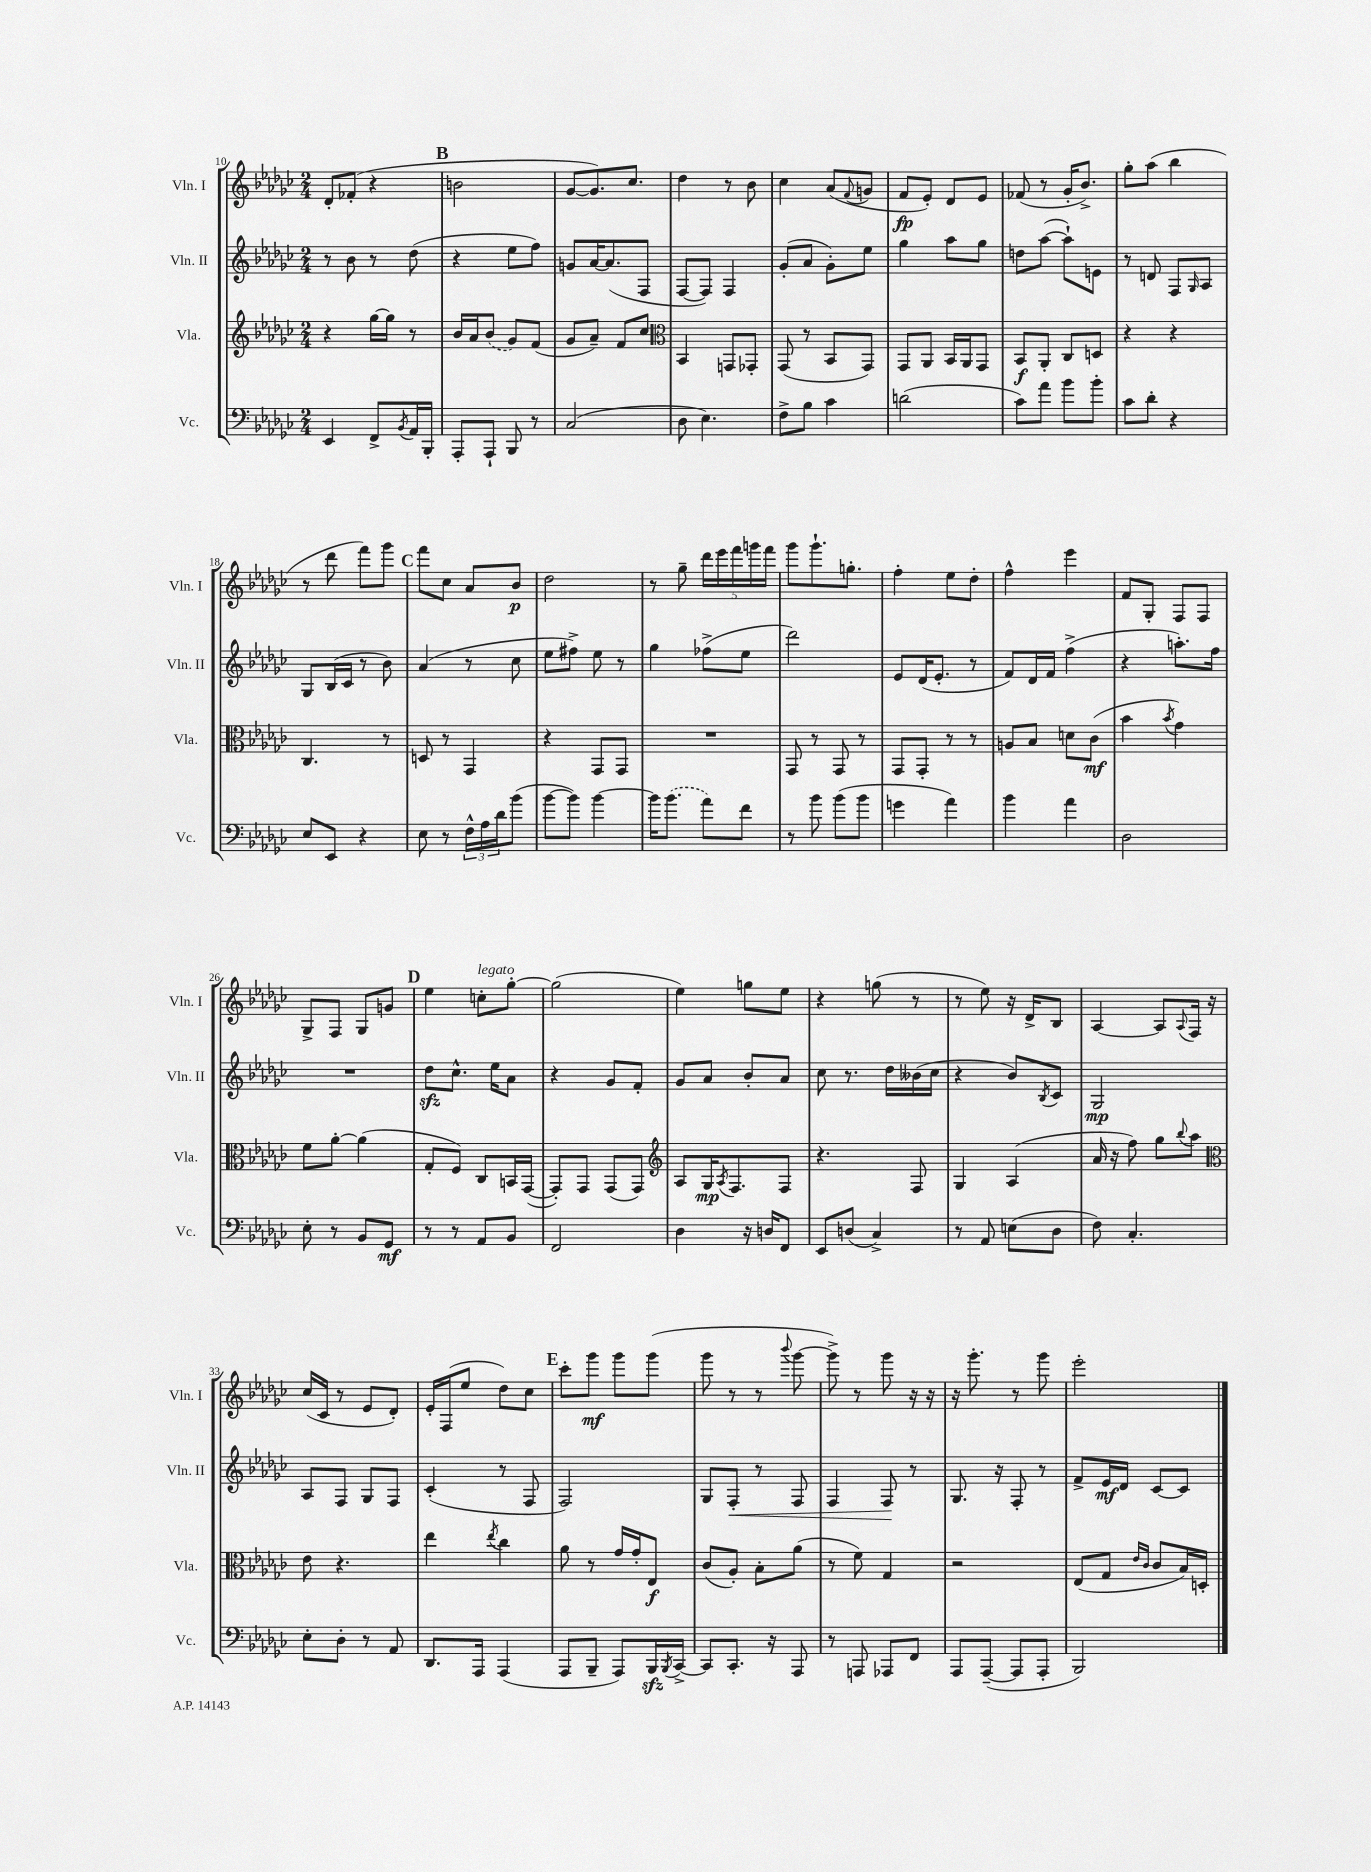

**kern	**dynam	**kern	**dynam	**kern	**dynam	**kern	**dynam
*part4	*part4	*part3	*part3	*part2	*part2	*part1	*part1
*staff4	*staff4	*staff3	*staff3	*staff2	*staff2	*staff1	*staff1
*I"Vc.	*	*I"Vla.	*	*I"Vln. II	*	*I"Vln. I	*
*I'Vc.	*	*I'Vla.	*	*I'Vln. II	*	*I'Vln. I	*
*clefF4	*	*clefG2	*	*clefG2	*	*clefG2	*
*k[b-e-a-d-g-c-]	*	*k[b-e-a-d-g-c-]	*	*k[b-e-a-d-g-c-]	*	*k[b-e-a-d-g-c-]	*
*M2/4	*	*M2/4	*	*M2/4	*	*M2/4	*
=10	=10	=10	=10	=10	=10	=10	=10
4EE-/	.	4r	.	8r	.	8d-'/L	.
.	.	.	.	8b-\	.	(8f-X'/J	.
8FF^/L	.	[16gg-\LL	.	8r	.	4r	.
.	.	16gg-\JJ]	.	.	.	.	.
8qBB-/	.	.	.	.	.	.	.
16AA-/L	.	8r	.	(8dd-\	.	.	.
16BBB-'/JJ	.	.	.	.	.	.	.
!!LO:REH:place=s1:t=B
=11	=11	=11	=11	=11	=11	=11	=11
8AAA-'/L	.	16b-/LL	.	4r	.	2bn\	.
.	.	16a-/J	.	.	.	.	.
8AAA-`/J	.	(8b-/J	.	.	.	.	.
8BBB-/	.	8g-/L)	.	8ee-\L	.	.	.
8r	.	(8f/J	.	8ff\J)	.	.	.
=12	=12	=12	=12	=12	=12	=12	=12
(2C-/	.	8g-/L	.	8gn/L	.	[8g-/L	.
.	.	8a-~/J)	.	[16a-/K	.	8.g-/])	.
.	.	.	.	(8.a-/]	.	.	.
.	.	8f/L	.	.	.	.	.
.	.	.	.	.	.	8.cc-/J	.
.	.	8cc-/J	.	8F/J	.	.	.
=13	=13	=13	=13	=13	=13	=13	=13
*	*	*clefC3	*	*	*	*	*
8D-\	.	4BB-/	.	[8F/L	.	4dd-\	.
4.E-\)	.	.	.	8F/J])	.	.	.
.	.	8GGn/L	.	4F/	.	8r	.
.	.	8GG-X'/J	.	.	.	8b-\	.
=14	=14	=14	=14	=14	=14	=14	=14
8F^\L	.	(8GG-/	.	(8g-'/L	.	4cc-\	.
8B-\J	.	8r	.	8a-/J	.	.	.
4c-\	.	8BB-/L	.	8g-'\L)	.	(8a-/L	.
.	.	.	.	.	.	8qqf/	.
.	.	8GG-/J)	.	8ee-\J	.	8gn/J	.
=15	=15	=15	=15	=15	=15	=15	=15
(2dn\	.	8GG-/L	.	4gg-\	.	8f/L	fp
.	.	8AA-/J	.	.	.	8e-'/J)	.
.	.	16BB-/LL	.	8aa-\L	.	8d-/L	.
.	.	16AA-/J	.	.	.	.	.
.	.	8GG-/J	.	8gg-\J	.	8e-/J	.
=16	=16	=16	=16	=16	=16	=16	=16
8c-\L)	.	8BB-/L	f	8ddn\L	.	(8f-X/	.
8a-\J	.	8AA-'/J	.	([8aa-\J	.	8r	.
8b-\L	.	8C-/L	.	8aa-`\L])	.	16g-'/KL	.
.	.	.	.	.	.	8.b-^/J)	.
8b-'\J	.	8Dn/J	.	8en\J	.	.	.
=17	=17	=17	=17	=17	=17	=17	=17
8c-\L	.	4r	.	8r	.	8gg-'\L	.
8d-'\J	.	.	.	8dn/	.	(8aa-\J	.
4r	.	4r	.	8F/L	.	4bb-\	.
.	.	.	.	16qqG-/	.	.	.
.	.	.	.	8A-/J	.	.	.
!!LO:LB:g=z
=18	=18	=18	=18	=18	=18	=18	=18
8E-/L	.	4.C-/	.	8G-/L	.	8r	.
8EE-/J	.	.	.	(16B-/L	.	8ddd-\	.
.	.	.	.	16c-/JJ	.	.	.
4r	.	.	.	8r	.	8fff\L)	.
.	.	8r	.	8b-\)	.	8ggg-\J	.
!!LO:REH:place=s1:t=C
=19	=19	=19	=19	=19	=19	=19	=19
8E-\	.	8Dn/	.	(4a-/	.	8fff\L	.
8r	.	8r	.	.	.	8cc-\J	.
24F^^\LL	.	4GG-/	.	8r	.	8a-/L	.
24A-\	.	.	.	.	.	.	.
24d-\J	.	.	.	.	.	.	.
(8b-\J	.	.	.	8cc-\	.	8b-/J	p
=20	=20	=20	=20	=20	=20	=20	=20
[8b-\L	.	4r	.	8ee-\L	.	2dd-\	.
8b-\J])	.	.	.	8ff#X^\J)	.	.	.
[4b-\	.	8GG-/L	.	8ee-\	.	.	.
.	.	8GG-/J	.	8r	.	.	.
=21	=21	=21	=21	=21	=21	=21	=21
16b-\KL]	.	2r	.	4gg-\	.	8r	.
(8.b-\J	.	.	.	.	.	.	.
.	.	.	.	.	.	8gg-~\	.
8a-\L)	.	.	.	(8ff-X^\L	.	20ddd-\LL	.
.	.	.	.	.	.	20eee-\	.
.	.	.	.	.	.	20fff\	.
8f\J	.	.	.	8ee-\J	.	.	.
.	.	.	.	.	.	20gggn\	.
.	.	.	.	.	.	20fff\JJ	.
=22	=22	=22	=22	=22	=22	=22	=22
8r	.	8GG-/	.	2ddd-\)	.	8ggg-\L	.
8b-\	.	8r	.	.	.	8.ggg-`\	.
(8b-\L	.	8GG-/	.	.	.	.	.
.	.	.	.	.	.	8.ggn'\J	.
8b-\J	.	8r	.	.	.	.	.
=23	=23	=23	=23	=23	=23	=23	=23
4gn\	.	8GG-/L	.	8e-/L	.	4ff'\	.
.	.	8GG-'/J	.	(16d-/K	.	.	.
.	.	.	.	8.e-'/J	.	.	.
4a-\)	.	8r	.	.	.	8ee-\L	.
.	.	8r	.	8r	.	8dd-'\J	.
=24	=24	=24	=24	=24	=24	=24	=24
4b-\	.	8An/L	.	8f/L)	.	4ff^^\	.
.	.	8B-/J	.	16d-/L	.	.	.
.	.	.	.	16f/JJ	.	.	.
4a-\	.	8dn\L	.	(4ff^\	.	4eee-\	.
.	.	(8c-\J	mf	.	.	.	.
=25	=25	=25	=25	=25	=25	=25	=25
2D-\	.	4b-\	.	4r	.	8f/L	.
.	.	.	.	.	.	8G-'/J	.
.	.	8qb-/	.	.	.	.	.
.	.	4g-\)	.	8.aan'\L)	.	8F/L	.
.	.	.	.	.	.	8F/J	.
.	.	.	.	16ff\Jk	.	.	.
!!LO:LB:g=z
=26	=26	=26	=26	=26	=26	=26	=26
8E-'\	.	8f\L	.	2r	.	8G-^/L	.
8r	.	[8a-'\J	.	.	.	8F/J	.
8BB-/L	.	(4a-\]	.	.	.	8G-/L	.
8GG-/J	mf	.	.	.	.	8gn/J	.
!!LO:REH:place=s1:t=D
=27	=27	=27	=27	=27	=27	=27	=27
8r	.	8G-'/L	.	8dd-zz\L	.	4ee-\	.
8r	.	8F/J)	.	8.cc-^^\J	.	.	.
!	!	!	!	!	!	!LO:TX:a:i:t=legato	!
8AA-/L	.	8C-/L	.	.	.	8ccn'\L	.
.	.	.	.	16ee-\KL	.	.	.
8BB-/J	.	16BBn/L	.	8a-\J	.	[8gg-'\J	.
.	.	([16GG-/JJ	.	.	.	.	.
=28	=28	=28	=28	=28	=28	=28	=28
2FF/	.	8GG-'/L])	.	4r	.	(2gg-\]	.
.	.	8GG-/J	.	.	.	.	.
.	.	(8GG-/L	.	8g-/L	.	.	.
.	.	8GG-/J)	.	8f'/J	.	.	.
=29	=29	=29	=29	=29	=29	=29	=29
*	*	*clefG2	*	*	*	*	*
4D-\	.	8A-/L	.	8g-/L	.	4ee-\)	.
.	.	16G-/K	mp	8a-/J	.	.	.
.	.	8qA-/	.	.	.	.	.
.	.	8.F/	.	.	.	.	.
16r	.	.	.	8b-'/L	.	8ggn\L	.
16Dn/KL	.	.	.	.	.	.	.
8FF/J	.	8F/J	.	8a-/J	.	8ee-\J	.
=30	=30	=30	=30	=30	=30	=30	=30
8EE-/L	.	4.r	.	8cc-\	.	4r	.
(8Dn/J	.	.	.	8.r	.	.	.
4C-^/)	.	.	.	.	.	(8ggn\	.
.	.	.	.	16dd-\LL	.	.	.
.	.	8F/	.	(16b--X\	.	8r	.
.	.	.	.	16cc-\JJ	.	.	.
=31	=31	=31	=31	=31	=31	=31	=31
8r	.	4G-/	.	4r	.	8r	.
8AA-/	.	.	.	.	.	8ee-\)	.
(8En\L	.	(4A-/	.	8b-/L)	.	16r	.
.	.	.	.	.	.	16d-^/KL	.
.	.	.	.	8qB-/	.	.	.
8D-\J	.	.	.	8c-/J	.	8B-/J	.
=32	=32	=32	=32	=32	=32	=32	=32
8F\)	.	16a-/	.	2G-/	mp	[4A-/	.
.	.	16r	.	.	.	.	.
4.C-'/	.	8ff\)	.	.	.	.	.
.	.	8gg-\L	.	.	.	8A-/L]	.
.	.	8qqbb-/	.	.	.	8qqA-/	.
.	.	8aa-\J	.	.	.	16F/Jk	.
.	.	.	.	.	.	16r	.
!!LO:LB:g=z
=33	=33	=33	=33	=33	=33	=33	=33
*	*	*clefC3	*	*	*	*	*
8E-'\L	.	8e-\	.	8A-/L	.	(16cc-/LL	.
.	.	.	.	.	.	16c-/JJ	.
8D-'\J	.	4.r	.	8F/J	.	8r	.
8r	.	.	.	8G-/L	.	8e-/L	.
8AA-/	.	.	.	8F/J	.	8d-'/J)	.
=34	=34	=34	=34	=34	=34	=34	=34
8.DD-/L	.	4ee-\	.	(4c-'/	.	16e-'/LL	.
.	.	.	.	.	.	(16F/J	.
.	.	.	.	.	.	8ee-/J	.
16AAA-/Jk	.	.	.	.	.	.	.
.	.	8qee-/	.	.	.	.	.
(4AAA-/	.	4cc-\	.	8r	.	8dd-\L)	.
.	.	.	.	8F/	.	8cc-\J	.
!!LO:REH:place=s1:t=E
=35	=35	=35	=35	=35	=35	=35	=35
8AAA-/L	.	8a-\	.	2F/)	.	8ccc-'\L	.
8BBB-~/J	.	8r	.	.	.	8ggg-\J	mf
8AAA-/L)	.	16g-/LL	.	.	.	8ggg-\L	.
.	.	16g-'/J	.	.	.	.	.
16BBB-zz/L	.	8E-/J	f	.	.	(8ggg-\J	.
8qBBB-/	.	.	.	.	.	.	.
[16CC-^/JJ	.	.	.	.	.	.	.
=36	=36	=36	=36	=36	=36	=36	=36
8CC-/L]	.	(8c-/L	.	8G-/L	.	8ggg-\	.
!	!	!	!	!	!LO:HP:b	!	!
8.CC-'/J	.	8A-'/J)	.	8F'/J	<	8r	.
.	.	8B-'\L	.	8r	.	8r	.
16r	.	.	.	.	.	.	.
.	.	.	.	.	.	8qqbbb-/	.
8AAA-/	.	(8a-\J	.	8F/	.	[8ggg-\	.
=37	=37	=37	=37	=37	=37	=37	=37
8r	.	8r	.	4F/	.	8ggg-^\])	.
8AAAn/	.	8f\)	.	.	.	8r	.
8AAA-X/L	.	4G-/	.	8F/	.	8ggg-\	.
8FF/J	.	.	.	8r	[	16r	.
.	.	.	.	.	.	16r	.
=38	=38	=38	=38	=38	=38	=38	=38
8AAA-/L	.	2r	.	8.G-/	.	16r	.
.	.	.	.	.	.	8.ggg-'\	.
([8AAA-~/J	.	.	.	.	.	.	.
.	.	.	.	16r	.	.	.
8AAA-/L]	.	.	.	8F'/	.	8r	.
8AAA-'/J	.	.	.	8r	.	8ggg-\	.
=39	=39	=39	=39	=39	=39	=39	=39
2BBB-/)	.	(8E-/L	.	8f^/L	.	2eee-'\	.
.	.	8G-/J	.	16e-/L	mf	.	.
.	.	.	.	16d-/JJ	.	.	.
.	.	16qqe-/LL	.	.	.	.	.
.	.	16qqc-/JJ	.	.	.	.	.
.	.	8c-/L	.	[8c-/L	.	.	.
.	.	16B-/L)	.	8c-/J]	.	.	.
.	.	16Dn'/JJ	.	.	.	.	.
==	==	==	==	==	==	==	==
*-	*-	*-	*-	*-	*-	*-	*-
